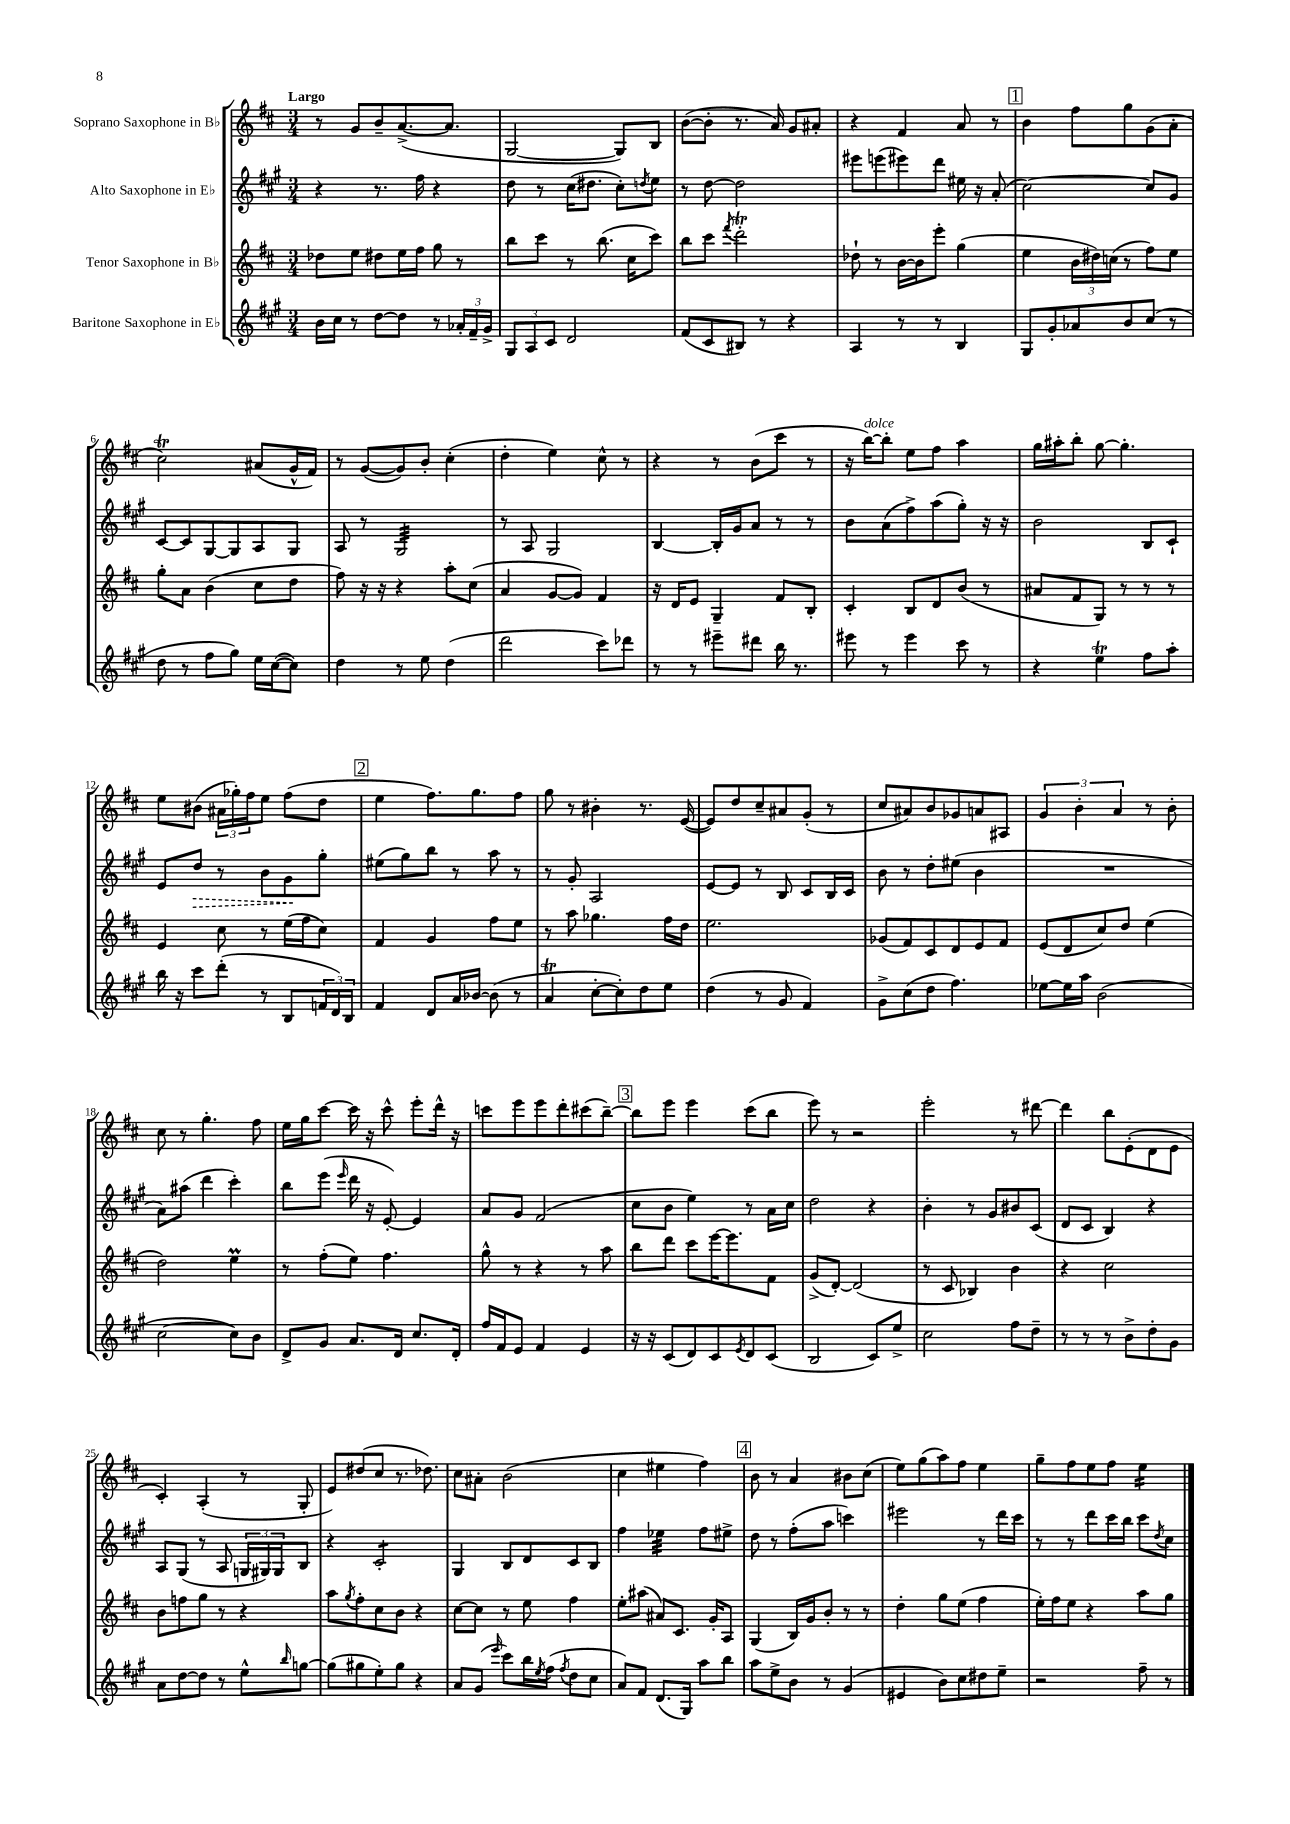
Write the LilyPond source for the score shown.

<<
\new StaffGroup <<
\new Staff = "s0" \with { instrumentName = "Soprano Saxophone in Bb" } {
    \clef treble \key d \major \numericTimeSignature \time 3/4 \tempo "Largo"
    r8 g'8 b'8-- a'8.~->( a'8. |
    g2~ g8) b8 |
    b'8~( b'8-. r8. a'16) g'8 ais'8-. |
    r4 fis'4 a'8 r8 |
    \mark \markup { \box "1" } b'4 fis''8 g''8 g'8( a'8-. |
    cis''2\trill) ais'8( g'16-^ fis'16) |
    r8 g'8~( g'8) b'8-. cis''4-.( |
    d''4-. e''4) cis''8-^ r8 |
    r4 r8 b'8( cis'''8 r8 |
    r16 b''16~^\markup { \italic "dolce" }) b''8-. e''8 fis''8 a''4 |
    g''16 ais''16-. b''8-. g''8~ g''4.-. |
    e''8 bis'8( \tuplet 3/2 { ais'16 ges''16-.) fis''16 } e''8 fis''8( d''8 |
    \mark \markup { \box "2" } e''4 fis''8.) g''8. fis''8 |
    g''8 r8 bis'4-. r8. e'16~( |
    e'8) d''8 cis''8-- ais'8 g'8-.( r8 |
    cis''8 ais'8) b'8 ges'8 a'8 ais8 |
    \tuplet 3/2 { g'4 b'4-. a'4 } r8 b'8-. |
    cis''8 r8 g''4.-. fis''8 |
    e''16 g''16 cis'''8~ cis'''16 r16 cis'''8-^ e'''8-. d'''16-^ r16 |
    c'''8 e'''8 e'''8 d'''8-. cis'''8( b''8~--) |
    \mark \markup { \box "3" } b''8 e'''8 e'''4 cis'''8( b''8 |
    e'''8) r8 r2 |
    e'''2-. r8 dis'''8~ |
    dis'''4 b''8 e'8-.( d'8 e'8 |
    cis'4-.) a4-.( r8 g8-. |
    e'8) dis''8( cis''8 r8. des''8.) |
    cis''8 ais'8-. b'2( |
    cis''4 eis''4 fis''4) |
    \mark \markup { \box "4" } b'8 r8 a'4 bis'8 cis''8( |
    e''8) g''8( a''8) fis''8 e''4 |
    g''8-- fis''8 e''8 fis''8 e''4:16 \bar "|." |
}
\new Staff = "s1" \with { instrumentName = "Alto Saxophone in Eb" } {
    \clef treble \key a \major \numericTimeSignature \time 3/4
    r4 r8. fis''16 r4 |
    d''8 r8 cis''16( dis''8. cis''8-.) \acciaccatura { d''8 } e''8 |
    r8 d''8~ d''2 |
    eis'''8 e'''8( eis'''8) d'''8 eis''16 r16 a'8-.( |
    \mark \markup { \box "1" } cis''2~) cis''8 gis'8 |
    cis'8~ cis'8 gis8~ gis8 a8 gis8 |
    a8 r8 gis2:32 |
    r8 a8 gis2 |
    b4~ b16-. gis'16 a'8 r8 r8 |
    b'8 a'8( fis''8->) a''8( gis''8-.) r16 r16 |
    b'2 b8 cis'8-! |
    e'8 \once \override Hairpin.style = #'dashed-line d''8\> r8 b'8 gis'8\! gis''8-. |
    \mark \markup { \box "2" } eis''8( gis''8) b''8 r8 a''8 r8 |
    r8 gis'8-. a2 |
    e'8~ e'8 r8 b8 cis'8 b16 cis'16 |
    b'8 r8 d''8-. eis''8( b'4 |
    R2. |
    a'8) ais''8( d'''4 cis'''4-.) |
    b''8 e'''8( \grace { e'''16 } d'''16 r16 e'8~-.) e'4 |
    a'8 gis'8 fis'2( |
    \mark \markup { \box "3" } cis''8 b'8 e''4) r8 a'16 cis''16 |
    d''2 r4 |
    b'4-. r8 gis'8 bis'8 cis'8( |
    d'8 cis'8 b4) r4 |
    a8 gis8( r8 a8 \tuplet 3/2 { g16 gis16) gis16 } b8 |
    r4 cis'2:8-. |
    gis4 b8 d'8 cis'8 b8 |
    fis''4 ees''4:32 fis''8 eis''8-> |
    \mark \markup { \box "4" } d''8 r8 fis''8-.( a''8 c'''4) |
    eis'''2 r8 d'''16 cis'''16 |
    r8 r8 d'''8 cis'''16 b''16 cis'''8 \acciaccatura { d''8 } cis''8 \bar "|." |
}
\new Staff = "s2" \with { instrumentName = "Tenor Saxophone in Bb" } {
    \clef treble \key d \major \numericTimeSignature \time 3/4
    des''8 e''8 dis''8 e''16 fis''16 g''8 r8 |
    b''8 cis'''8 r8 b''8.( cis''16 cis'''8) |
    b''8 cis'''8 \acciaccatura { fis'''8 } d'''2-.\trill |
    des''8-! r8 b'16~ b'16 e'''8-. g''4( |
    \mark \markup { \box "1" } e''4 \tuplet 3/2 { b'16 dis''16) c''16( } r8 fis''8) e''8 |
    g''8-. a'8 b'4( cis''8 d''8 |
    fis''8) r16 r16 r4 a''8-. cis''8( |
    a'4 g'8~ g'8) fis'4 |
    r16 d'16 e'8 g4-- fis'8 b8-. |
    cis'4-. b8 d'8 b'8( r8 |
    ais'8 fis'8 g8) r8 r8 r8 |
    e'4 cis''8 r8 e''16( fis''16 cis''8) |
    \mark \markup { \box "2" } fis'4 g'4 fis''8 e''8 |
    r8 a''8 ges''4. fis''16 d''16 |
    e''2. |
    ges'8( fis'8) cis'8 d'8 e'8 fis'8 |
    e'8( d'8 cis''8) d''8 e''4( |
    d''2) e''4\prall |
    r8 fis''8-.( e''8) fis''4. |
    g''8-^ r8 r4 r8 a''8 |
    \mark \markup { \box "3" } b''8 d'''8 cis'''8 e'''16~ e'''8. fis'8 |
    g'8->( d'8~-.) d'2( |
    r8 cis'8 bes4) b'4 |
    r4 cis''2 |
    b'8 f''8 g''8 r8 r4 |
    a''8 \acciaccatura { g''8 } fis''8-. cis''8 b'8 r4 |
    cis''8~ cis''8 r8 e''8 fis''4 |
    e''8-. ais''8( ais'8) cis'8. g'16-. a8 |
    \mark \markup { \box "4" } g4( b16) g'16 b'8-. r8 r8 |
    d''4-. g''8 e''8( fis''4 |
    e''16-.) fis''16 e''8 r4 a''8 g''8 \bar "|." |
}
\new Staff = "s3" \with { instrumentName = "Baritone Saxophone in Eb" } {
    \clef treble \key a \major \numericTimeSignature \time 3/4
    b'16 cis''16 r8 d''8~ d''8 r8 \tuplet 3/2 { aes'16-. fis'16-- gis'16-> } |
    \tuplet 3/2 { gis8 a8 cis'8 } d'2 |
    fis'8( cis'8 bis8) r8 r4 |
    a4 r8 r8 b4 |
    \mark \markup { \box "1" } gis8 gis'8-. aes'8 b'8 cis''8( r8 |
    d''8 r8 fis''8 gis''8) e''16 cis''16~( cis''8) |
    d''4 r8 e''8 d''4( |
    d'''2 cis'''8) des'''8 |
    r8 r8 eis'''8-- dis'''8 b''16 r8. |
    eis'''8 r8 eis'''4 cis'''8 r8 |
    r4 e''4\trill fis''8 a''8-. |
    b''16 r16 cis'''8 d'''8-.( r8 b8 \tuplet 3/2 { f'16 d'16) b16 } |
    \mark \markup { \box "2" } fis'4 d'8 a'16 bes'16~ bes'8( r8 |
    a'4\trill cis''8~-. cis''8-.) d''8 e''8 |
    d''4( r8 gis'8 fis'4) |
    gis'8-> cis''8( d''8 fis''4.) |
    ees''8~ ees''16 a''16 b'2( |
    cis''2~ cis''8) b'8 |
    d'8-> gis'8 a'8. d'16 cis''8. d'16-. |
    fis''16 fis'16 e'8 fis'4 e'4 |
    \mark \markup { \box "3" } r16 r16 cis'8( d'8) cis'8 \acciaccatura { e'8 } d'8 cis'8( |
    b2 cis'8) e''8-> |
    cis''2 fis''8 d''8-- |
    r8 r8 r8 b'8-> d''8-. gis'8 |
    a'8 d''8~ d''8 r8 e''8-^ \grace { b''16 } g''8~ |
    g''8( gis''8 e''8-.) gis''8 r4 |
    a'8 gis'8( \grace { e'''16 } cis'''8) b''16 \acciaccatura { e''8 } fis''16( \acciaccatura { fis''8 } d''8 cis''8 |
    a'8) fis'8 d'8.( gis16) a''8 b''8 |
    \mark \markup { \box "4" } a''8 e''8-> b'8 r8 gis'4( |
    eis'4 b'8) cis''8 dis''8 e''8-- |
    r2 fis''8-- r8 \bar "|." |
}
>>
>>
